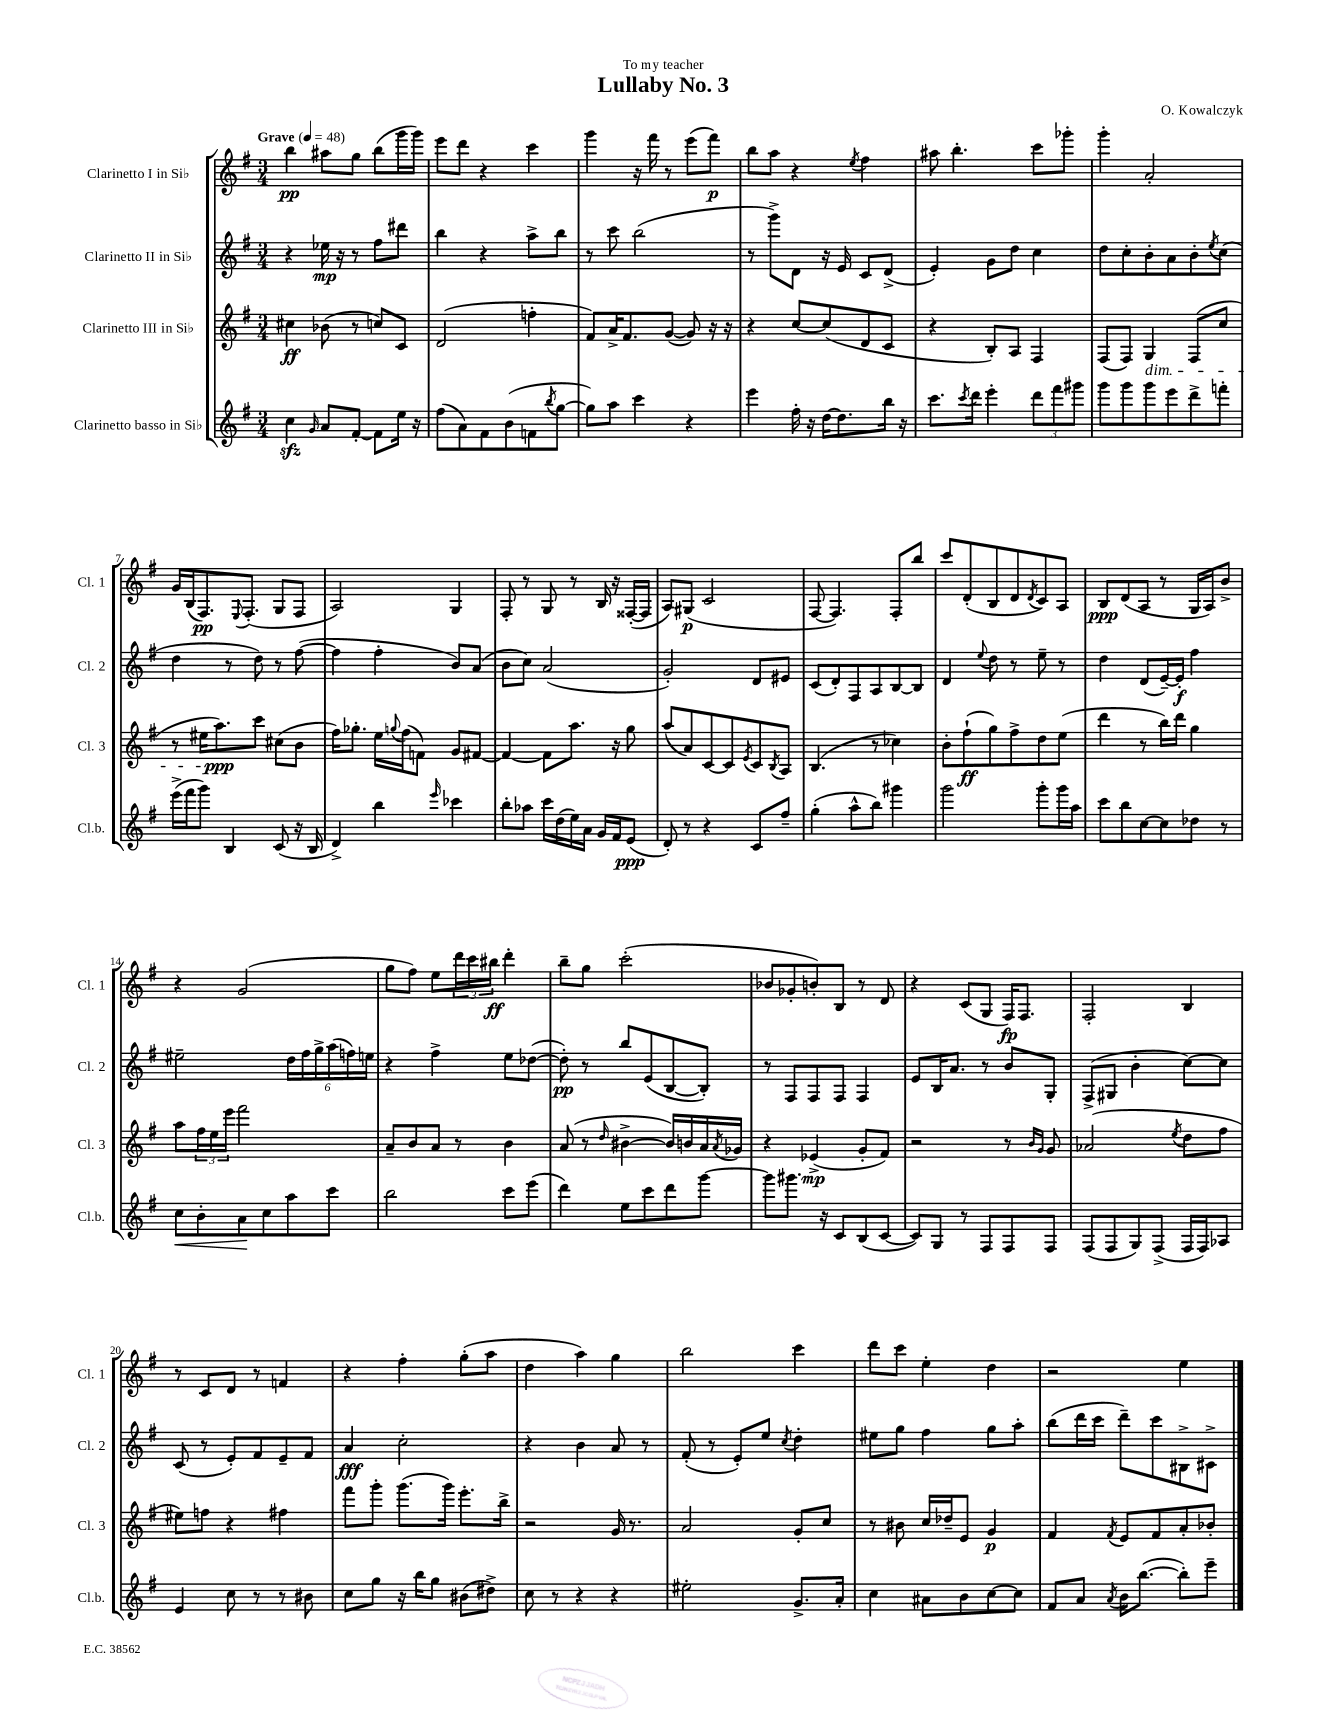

**kern	**dynam	**kern	**dynam	**kern	**dynam	**kern	**dynam
*part4	*part4	*part3	*part3	*part2	*part2	*part1	*part1
*staff4	*staff4	*staff3	*staff3	*staff2	*staff2	*staff1	*staff1
*I"Clarinetto basso in Si♭	*	*I"Clarinetto III in Si♭	*	*I"Clarinetto II in Si♭	*	*I"Clarinetto I in Si♭	*
*I'Cl.b.	*	*I'Cl. 3	*	*I'Cl. 2	*	*I'Cl. 1	*
*clefG2	*	*clefG2	*	*clefG2	*	*clefG2	*
*k[f#]	*	*k[f#]	*	*k[f#]	*	*k[f#]	*
*M3/4	*	*M3/4	*	*M3/4	*	*M3/4	*
*MM48	*	*MM48	*	*MM48	*	*MM48	*
=1	=1	=1	=1	=1	=1	=1	=1
!	!	!	!	!	!	!LO:TX:a:B:t=Grave	!
4cczz\	.	4cc#X\	ff	4r	.	4bb\	pp
16qqg/	.	.	.	.	.	.	.
8a/L	.	(8b-X\	.	16ee-X\	mp	8aa#X\L	.
.	.	.	.	16r	.	.	.
[8f#'/J	.	8r	.	8r	.	8gg\J	.
8f#\L]	.	8ccn/L)	.	8ff#\L	.	(8bb\L	.
16ee\Jk	.	8c/J	.	8ddd#X\J	.	16ggg\L	.
16r	.	.	.	.	.	16ggg\JJ)	.
=2	=2	=2	=2	=2	=2	=2	=2
(8ff#\L	.	(2d/	.	4bb\	.	8eee\L	.
8a\)	.	.	.	.	.	8ddd\J	.
8f#\	.	.	.	4r	.	4r	.
(8b\	.	.	.	.	.	.	.
8fn\	.	4ffn'\	.	8aa^\L	.	4ccc\	.
8qbb/	.	.	.	.	.	.	.
[8gg\J	.	.	.	8bb\J	.	.	.
=3	=3	=3	=3	=3	=3	=3	=3
8gg\L])	.	8f#/L)	.	8r	.	4ggg\	.
8aa\J	.	16a^/K	.	8ccc\	.	.	.
.	.	8.f#/	.	.	.	.	.
4ccc\	.	.	.	(2bb\	.	16r	.
.	.	.	.	.	.	16fff#\	.
.	.	([8g/J	.	.	.	8r	.
4r	.	8g/])	.	.	.	(8eee\L	.
.	.	16r	.	.	.	8fff#\J)	p
.	.	16r	.	.	.	.	.
=4	=4	=4	=4	=4	=4	=4	=4
4eee\	.	4r	.	8r	.	8bb\L	.
.	.	.	.	8ggg^\L)	.	8aa\J	.
16ff#'\	.	[8cc/L	.	8d\J	.	4r	.
16r	.	.	.	.	.	.	.
[16dd\KL	.	(8cc/]	.	16r	.	.	.
8.dd\]	.	.	.	16e/	.	.	.
.	.	.	.	.	.	8qee/	.
.	.	8d/	.	8c/L	.	4ff#\	.
16bb\Jk	.	8c/J	.	(8d^/J	.	.	.
16r	.	.	.	.	.	.	.
=5	=5	=5	=5	=5	=5	=5	=5
8.ccc\L	.	4r	.	4e'/)	.	8aa#X\	.
.	.	.	.	.	.	4.bb'\	.
8qccc/	.	.	.	.	.	.	.
16ddd\Jk	.	.	.	.	.	.	.
4eee'\	.	8B'/L)	.	8g\L	.	.	.
.	.	8A/J	.	8dd\J	.	.	.
12ddd\L	.	4F#/	.	4cc\	.	8ccc\L	.
12fff#\	.	.	.	.	.	.	.
.	.	.	.	.	.	8ggg-X'\J	.
12ggg#X\J	.	.	.	.	.	.	.
=6	=6	=6	=6	=6	=6	=6	=6
8ggg\L	.	(8F#/L	.	8dd\L	.	4ggg'\	.
8ggg\	.	8F#/J)	.	8cc'\	.	.	.
!	!	!LO:TX:b:i:t=dim.	!	!	!	!	!
8ggg\	.	4G/	.	8b'\	.	2a'/	.
8eee\	.	.	.	8a\	.	.	.
8ddd^\	.	(8F#/L	.	8b'\	.	.	.
.	.	.	.	8qee/	.	.	.
8fffn'\J	.	8cc/J	.	(8cc\J	.	.	.
!!LO:LB:g=z
=7	=7	=7	=7	=7	=7	=7	=7
(16eee^\LL	.	8r	.	4dd\	.	16g/LL	.
16fff#\J	.	.	.	.	.	(16B/J	.
8ggg\J)	.	16ee#X\KL	.	.	.	8.F#/)	pp
.	.	8.aa\)	ppp	.	.	.	.
4B/	.	.	.	8r	.	.	.
.	.	.	.	.	.	8qqE/	.
.	.	.	.	.	.	(8.F#'/J	.
.	.	8ccc\J	.	8dd\)	.	.	.
(8c/	.	(8cc#X\L	.	8r	.	8G/L	.
16r	.	8b\J	.	([8ff#\	.	8F#/J	.
16B/	.	.	.	.	.	.	.
=8	=8	=8	=8	=8	=8	=8	=8
4d^/)	.	16ff#\KL)	.	4ff#\]	.	2A/)	.
.	.	8.gg-X'\J	.	.	.	.	.
4bb\	.	16ee\LL	.	4ff#'\	.	.	.
.	.	8qqggn/	.	.	.	.	.
.	.	(16ff#\J	.	.	.	.	.
.	.	8fn\J)	.	.	.	.	.
16qqeee/	.	.	.	.	.	.	.
4ccc-X\	.	8g/L	.	8b/L)	.	4G/	.
.	.	[8f#X/J	.	(8a/J	.	.	.
=9	=9	=9	=9	=9	=9	=9	=9
8bb'\L	.	4f#/_	.	8b\L	.	8F#'/	.
8aa-X\J	.	.	.	8cc\J)	.	8r	.
16ccc\LL	.	8f#\L]	.	(2a/	.	8G/	.
(16dd\	.	.	.	.	.	.	.
16ee\)	.	8.aa\J	.	.	.	8r	.
16a\JJ	.	.	.	.	.	.	.
16g/LL	.	.	.	.	.	16B/	.
16f#/J	.	16r	.	.	.	16r	.
(8e/J	ppp	8gg\	.	.	.	([16F##X'/LL	.
.	.	.	.	.	.	16F##/JJ]	.
=10	=10	=10	=10	=10	=10	=10	=10
8d'/)	.	(8aa/L	.	2g'/)	.	8A/L)	.
8r	.	8a/)	.	.	.	(8G#X/J	p
4r	.	[8c/	.	.	.	2c/	.
.	.	8c/]	.	.	.	.	.
.	.	8qe/	.	.	.	.	.
8c/L	.	8c/	.	8d/L	.	.	.
.	.	8qB/	.	.	.	.	.
8ff#~/J	.	8A/J	.	8e#X/J	.	.	.
=11	=11	=11	=11	=11	=11	=11	=11
(4gg'\	.	(4.B/	.	(8c/L	.	[8F#/	.
.	.	.	.	8d'/)	.	4.F#/])	.
8aa^^\L	.	.	.	8F#/	.	.	.
8bb\J)	.	8r	.	8A/	.	.	.
4ggg#X\	.	4cc-X\)	.	[8B/	.	8F#'/L	.
.	.	.	.	8B/J]	.	8bb/J	.
=12	=12	=12	=12	=12	=12	=12	=12
2ggg\	.	8b'\L	.	4d/	.	8ccc/L	.
.	.	(8ff#`\	ff	.	.	(8d'/	.
.	.	.	.	8qqee/	.	.	.
.	.	8gg\)	.	8dd\	.	8B/	.
.	.	8ff#^\	.	8r	.	8d/	.
.	.	.	.	.	.	8qd/	.
8ggg'\L	.	8dd\	.	8ee~\	.	8c/)	.
16ggg\L	.	(8ee\J	.	8r	.	8A/J	.
16aa\JJ	.	.	.	.	.	.	.
=13	=13	=13	=13	=13	=13	=13	=13
8ccc\L	.	4ddd\	.	4dd\	.	8B/L	ppp
8bb\	.	.	.	.	.	(8d/	.
[8cc\	.	8r	.	(8d/L	.	8A/J	.
8cc\]	.	16bb\LL)	.	[16e~/L)	.	8r	.
.	.	16ddd\JJ	.	16e'/JJ]	f	.	.
8dd-X\J	.	4gg\	.	4ff#\	.	16G/LL	.
.	.	.	.	.	.	16A/J)	.
8r	.	.	.	.	.	8b^/J	.
!!LO:LB:g=z
=14	=14	=14	=14	=14	=14	=14	=14
!	!LO:HP:b	!	!	!	!	!	!
8cc\L	<	8aa\L	.	2ee#X~\	.	4r	.
8b'\	.	24ff#\L	.	.	.	.	.
.	.	24ee\	.	.	.	.	.
.	.	24eee\JJ	.	.	.	.	.
8a\	.	2fff#\	.	.	.	(2g/	.
8cc\	[	.	.	.	.	.	.
8aa\	.	.	.	24dd\LL	.	.	.
.	.	.	.	24ff#\	.	.	.
.	.	.	.	24gg^\	.	.	.
8ccc\J	.	.	.	(24aa\	.	.	.
.	.	.	.	24ffn\)	.	.	.
.	.	.	.	24een\JJ	.	.	.
=15	=15	=15	=15	=15	=15	=15	=15
2bb\	.	8a~/L	.	4r	.	8gg\L	.
.	.	8b/	.	.	.	8ff#\J)	.
.	.	8a/J	.	4ff#^\	.	8ee\L	.
.	.	8r	.	.	.	24ddd\L	.
.	.	.	.	.	.	24ccc\	.
.	.	.	.	.	.	24bb#X\JJ	ff
8ccc\L	.	4b\	.	8ee\L	.	4ddd'\	.
(8eee\J	.	.	.	([8dd-X\J	.	.	.
=16	=16	=16	=16	=16	=16	=16	=16
4ddd\)	.	(8a/	.	8dd-'\])	pp	8bb~\L	.
.	.	8r	.	8r	.	8gg\J	.
.	.	16qqdd/	.	.	.	.	.
8ee\L	.	[4b#X^\	.	8bb/L	.	(2ccc'\	.
8ccc\	.	.	.	(8e/	.	.	.
8ddd\	.	16b#/LL])	.	[8B/	.	.	.
.	.	16bn/	.	.	.	.	.
[8ggg\J	.	16a/	.	8B'/J])	.	.	.
.	.	8qa/	.	.	.	.	.
.	.	16g-X/JJ	.	.	.	.	.
=17	=17	=17	=17	=17	=17	=17	=17
8ggg\L]	.	4r	.	8r	.	8b-X/L	.
8.ggg#X\J	.	.	.	8F#/L	.	8g-X'/	.
.	.	(4e-X^/	mp	8F#/	.	8bn'/)	.
16r	.	.	.	.	.	.	.
8c/L	.	.	.	8F#/J	.	8B/J	.
(8B/	.	8g'/L	.	4F#/	.	8r	.
[8c/J	.	8f#/J)	.	.	.	8d/	.
=18	=18	=18	=18	=18	=18	=18	=18
8c/L])	.	2r	.	8e/L	.	4r	.
8G/J	.	.	.	16B/K	.	.	.
.	.	.	.	8.a/J	.	.	.
8r	.	.	.	.	.	(8c/L	.
8F#/L	.	.	.	8r	.	8G/J	.
8F#/	.	8r	.	8b/L	.	16F#/KL)	fp
.	.	.	.	.	.	8.F#/J	.
.	.	16qqb/LL	.	.	.	.	.
.	.	16qqg/JJ	.	.	.	.	.
8F#/J	.	8g/	.	8G'/J	.	.	.
=19	=19	=19	=19	=19	=19	=19	=19
(8F#/L	.	(2a-X/	.	(8F#^/L	.	2F#'/	.
8F#/	.	.	.	8G#X/J	.	.	.
8G/)	.	.	.	4b'\	.	.	.
(8F#^/J	.	.	.	.	.	.	.
.	.	8qee/	.	.	.	.	.
16F#/LL	.	8dd\L	.	[8cc\L)	.	4B/	.
16F#/J)	.	.	.	.	.	.	.
8A-X/J	.	8ff#\J	.	8cc\J]	.	.	.
!!LO:LB:g=z
=20	=20	=20	=20	=20	=20	=20	=20
4e/	.	8ee#X\L)	.	(8c/	.	8r	.
.	.	8ffn\J	.	8r	.	8c/L	.
8cc\	.	4r	.	8e'/L)	.	8d/J	.
8r	.	.	.	8f#/	.	8r	.
8r	.	4ff#X\	.	8e~/	.	4fn/	.
8b#X\	.	.	.	8f#/J	.	.	.
=21	=21	=21	=21	=21	=21	=21	=21
8cc\L	.	8fff#\L	.	4a/	fff	4r	.
8gg\J	.	8ggg'\J	.	.	.	.	.
16r	.	(8.ggg\L	.	2cc'\	.	4ff#'\	.
16bb\KL	.	.	.	.	.	.	.
8gg\J	.	.	.	.	.	.	.
.	.	16ggg\Jk)	.	.	.	.	.
(8b#X\L	.	8.eee'\L	.	.	.	(8gg'\L	.
8dd#X^\J)	.	.	.	.	.	8aa\J	.
.	.	16bb^\Jk	.	.	.	.	.
=22	=22	=22	=22	=22	=22	=22	=22
8cc\	.	2r	.	4r	.	4dd\	.
8r	.	.	.	.	.	.	.
4r	.	.	.	4b\	.	4aa\)	.
4r	.	16g/	.	8a/	.	4gg\	.
.	.	8.r	.	.	.	.	.
.	.	.	.	8r	.	.	.
=23	=23	=23	=23	=23	=23	=23	=23
2ee#X'\	.	2a/	.	(8f#'/	.	2bb\	.
.	.	.	.	8r	.	.	.
.	.	.	.	8e'/L)	.	.	.
.	.	.	.	8ee/J	.	.	.
.	.	.	.	8qcc/	.	.	.
8.g^/L	.	8g'/L	.	4dd'\	.	4ccc\	.
.	.	8cc/J	.	.	.	.	.
16a'/Jk	.	.	.	.	.	.	.
=24	=24	=24	=24	=24	=24	=24	=24
4cc\	.	8r	.	8ee#X\L	.	8ddd\L	.
.	.	8b#X\	.	8gg\J	.	8ccc\J	.
8a#X\L	.	16cc/LL	.	4ff#\	.	4ee'\	.
.	.	16dd-X~/J	.	.	.	.	.
8b\	.	8e/J	.	.	.	.	.
[8cc\	.	4g/	p	8gg\L	.	4dd\	.
8cc\J]	.	.	.	8aa'\J	.	.	.
=25	=25	=25	=25	=25	=25	=25	=25
8f#/L	.	4f#/	.	(8bb\L	.	2r	.
8a/J	.	.	.	16ddd\L	.	.	.
.	.	.	.	16ccc\JJ	.	.	.
8qa/	.	8qf#/	.	.	.	.	.
16b\KL	.	8e/L	.	8ddd~\L)	.	.	.
([8.bb\J	.	.	.	.	.	.	.
.	.	8f#/	.	8ccc\	.	.	.
8bb'\L])	.	8a'/	.	8B#X^\	.	4ee\	.
8eee~\J	.	8b-X'/J	.	8c#X^\J	.	.	.
==	==	==	==	==	==	==	==
*-	*-	*-	*-	*-	*-	*-	*-
